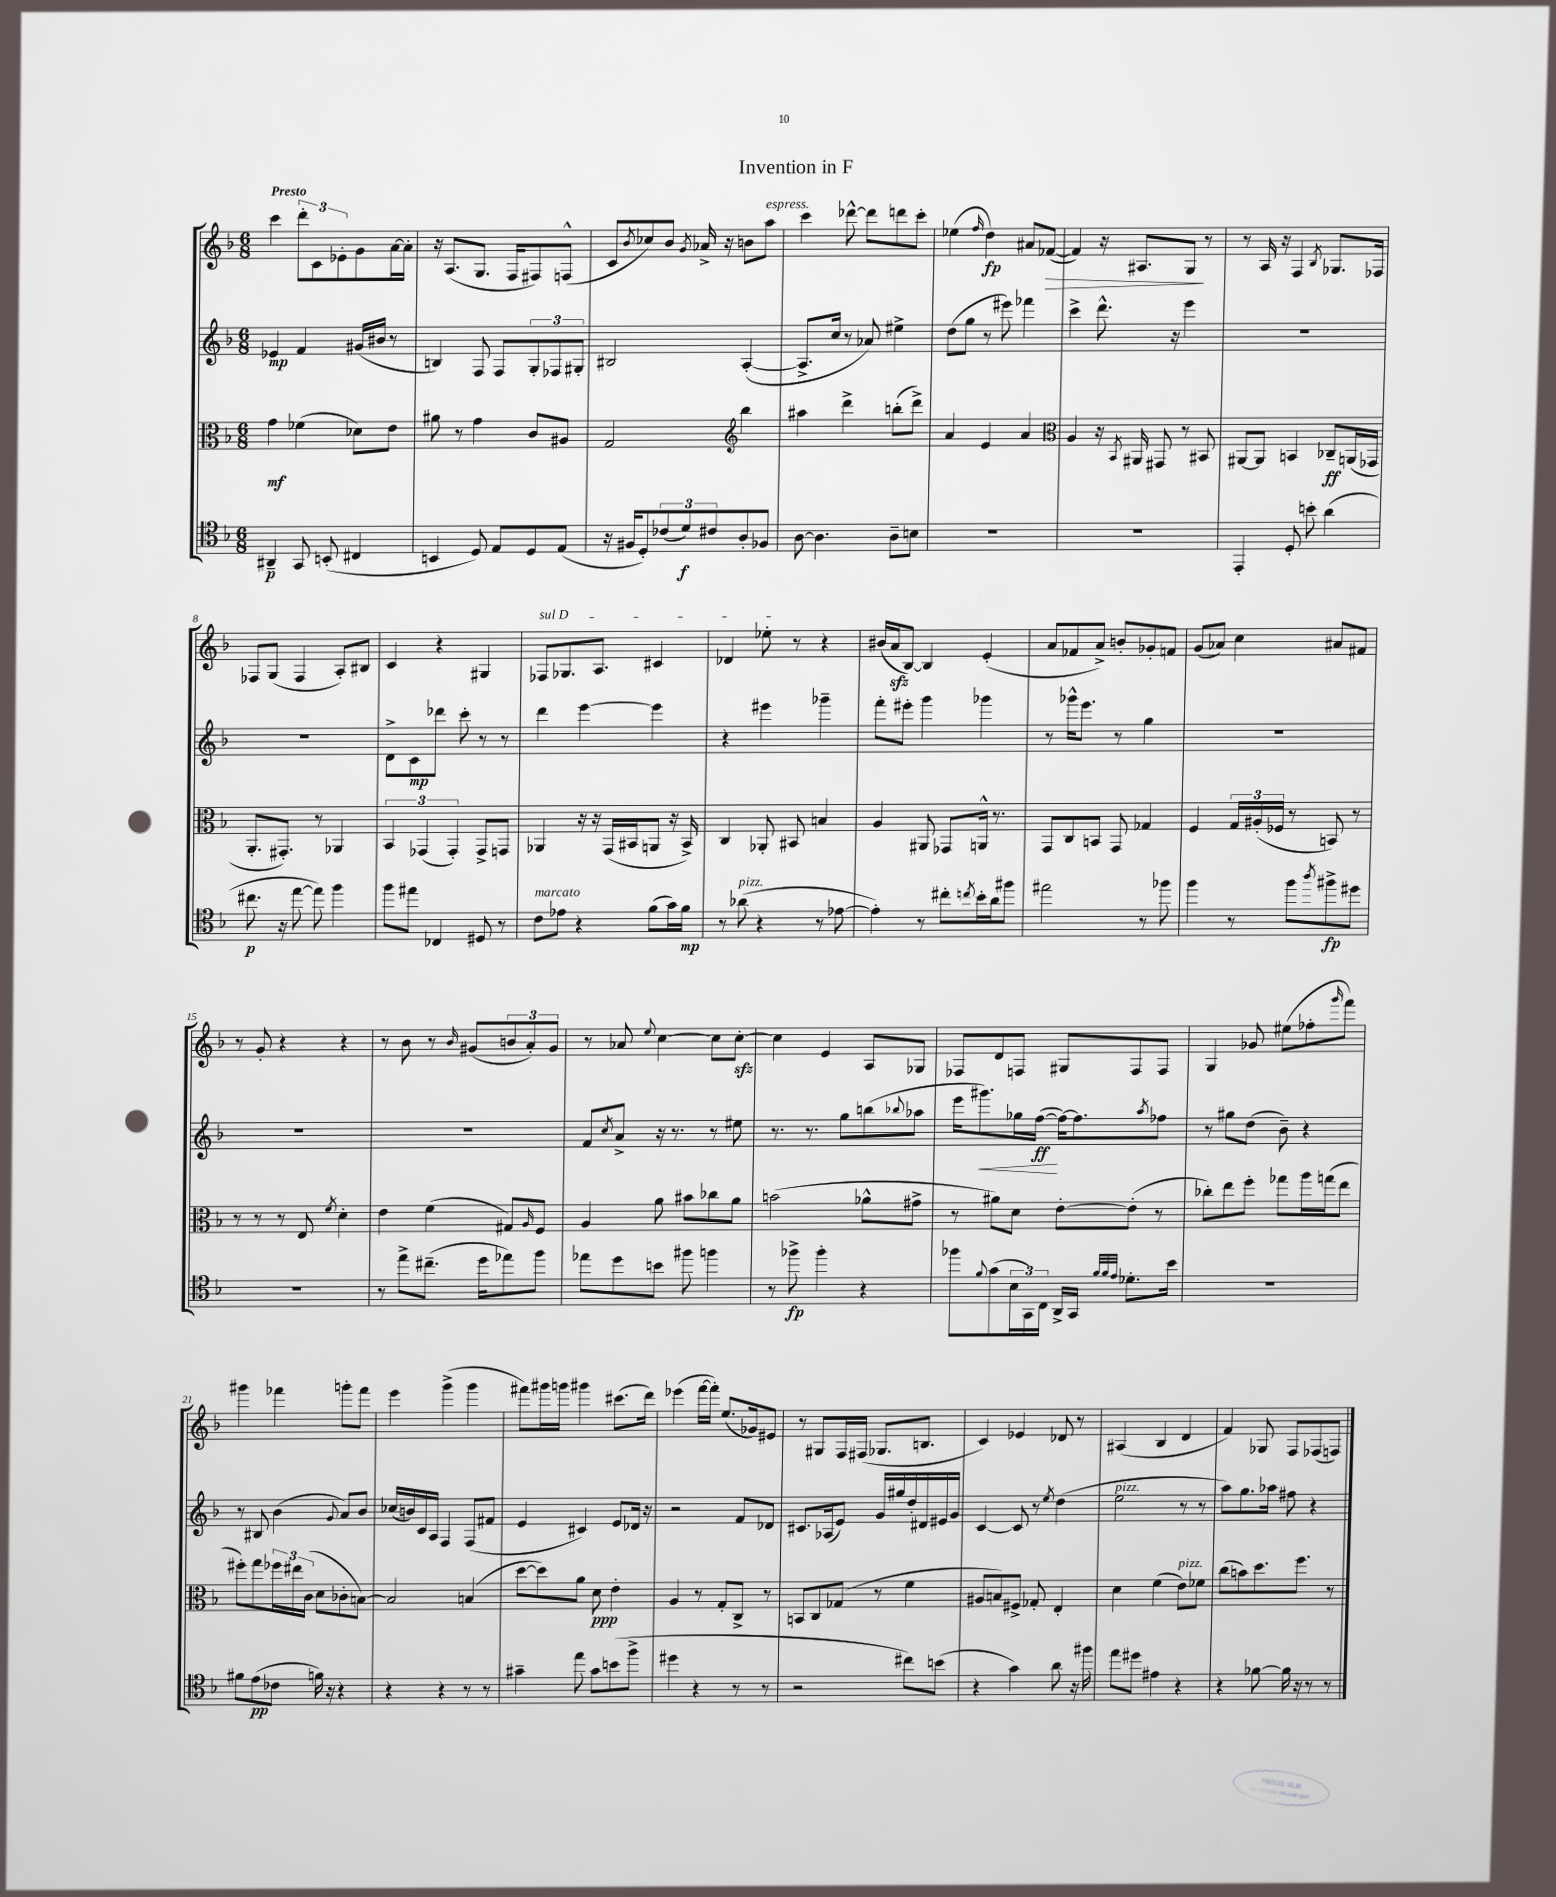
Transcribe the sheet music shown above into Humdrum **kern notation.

**kern	**dynam	**kern	**dynam	**kern	**dynam	**kern	**dynam
*part4	*part4	*part3	*part3	*part2	*part2	*part1	*part1
*staff4	*staff4	*staff3	*staff3	*staff2	*staff2	*staff1	*staff1
*clefC4	*	*clefC3	*	*clefG2	*	*clefG2	*
*k[b-]	*	*k[b-]	*	*k[b-]	*	*k[b-]	*
*M6/8	*	*M6/8	*	*M6/8	*	*M6/8	*
=1	=1	=1	=1	=1	=1	=1	=1
!	!	!	!	!	!	!LO:TX:a:B:t=Presto	!
4AA#X~/	p	4g\	mf	4e-X/	mp	4ccc\	.
8GG/	.	(4f-X\	.	4f/	.	12ddd'\L	.
.	.	.	.	.	.	12c\	.
(8BBn'/	.	.	.	.	.	.	.
.	.	.	.	.	.	12e-X'\	.
4C#X/	.	8d-X\L)	.	(16g#X/LL	.	8g\	.
.	.	.	.	16b#X/JJ	.	.	.
.	.	8e\J	.	8r	.	[16a\L	.
.	.	.	.	.	.	16a'\JJ]	.
=2	=2	=2	=2	=2	=2	=2	=2
4BBn/	.	8a#X\	.	4Bn/)	.	16r	.
.	.	.	.	.	.	(8.A/L	.
.	.	8r	.	.	.	.	.
8D/)	.	4g\	.	8F/	.	8.G/J	.
8E/L	.	.	.	8F/L	.	.	.
.	.	.	.	.	.	16F/KL	.
8D/	.	8c/L	.	12G'/	.	8F#X/)	.
.	.	.	.	12F-X/	.	.	.
(8E/J	.	8A#X/J	.	.	.	(8Fn^^/J	.
.	.	.	.	12G#X'/J	.	.	.
=3	=3	=3	=3	=3	=3	=3	=3
16r	.	2G/	.	2B#X/	.	8c/L	.
16F#X/KL	.	.	.	.	.	.	.
.	.	.	.	.	.	8qb-/	.
8D'/)	.	.	.	.	.	8cc-X/)	.
(12c-X/	.	.	.	.	.	8b-/J	.
12d/)	f	.	.	.	.	.	.
.	.	.	.	.	.	8qg/	.
.	.	.	.	.	.	16a-X^/	.
12c#X/	.	.	.	.	.	.	.
.	.	.	.	.	.	16r	.
*	*	*clefG2	*	*	*	*	*
8A'/	.	4bb-\	.	([4A'/	.	8bn\L	.
!	!	!	!	!	!	!LO:TX:a:i:t=espress.	!
8F-X/J	.	.	.	.	.	8aa\J	.
=4	=4	=4	=4	=4	=4	=4	=4
[8A\	.	4aa#X\	.	8.A^/L]	.	4ccc\	.
4.A\]	.	.	.	.	.	.	.
.	.	.	.	16cc/Jk	.	.	.
.	.	4ddd^\	.	8r	.	[8ddd-X^^\	.
.	.	.	.	8a-X/)	.	8ddd-\L]	.
8A~\L	.	(8bbn'\L	.	4ee#X^\	.	8dddn\	.
8Bn\J	.	8ddd^\J)	.	.	.	8ccc'\J	.
=5	=5	=5	=5	=5	=5	=5	=5
2.r	.	4a/	.	(8dd\L	.	(4ee-X\	.
.	.	.	.	8gg\J	.	.	.
.	.	.	.	.	.	16qqff/	.
.	.	4e/	.	8r	.	4dd\)	fp
.	.	.	.	8eee#X\)	.	.	.
.	.	4a/	.	4fff-X\	.	8a#X/L	.
!	!	!	!	!	!	!	!LO:HP:b
.	.	.	.	.	.	([8f-X/J	>
=6	=6	=6	=6	=6	=6	=6	=6
*	*	*clefC3	*	*	*	*	*
2.r	.	4A/	.	4ccc^\	.	4f-/])	.
.	.	16r	.	8.ddd^^\	.	16r	.
.	.	8qBB-/	.	.	.	.	.
.	.	16AA#X/	.	.	.	8.A#X/L	.
.	.	8GG#X/	.	.	.	.	.
.	.	.	.	16r	.	.	.
.	.	8r	.	4eee\	.	8G/J	.
.	.	8BB#X/	.	.	.	8r	]
=7	=7	=7	=7	=7	=7	=7	=7
4EE'/	.	[8AA#X/L	.	2.r	.	8r	.
.	.	8AA#/J]	.	.	.	16A/	.
.	.	.	.	.	.	16r	.
8D'/	.	4BBn/	.	.	.	4F/	.
8bn'\	.	.	.	.	.	.	.
.	.	.	.	.	.	8qB-/	.
(4a\	.	8C-X~/L	ff	.	.	8.G-X/L	.
.	.	(16AAn/L	.	.	.	.	.
.	.	16GG-X/JJ	.	.	.	16F-X/Jk	.
!!LO:LB:g=z
=8	=8	=8	=8	=8	=8	=8	=8
8.cc#X\	p	8.AA'/L	.	2.r	.	8F-X/L	.
.	.	.	.	.	.	(8G/J	.
16r	.	8.GG#X'/J)	.	.	.	.	.
[8ee\	.	.	.	.	.	4F-/	.
8ee\])	.	8r	.	.	.	.	.
4ff\	.	4AA-X/	.	.	.	8A'/L)	.
.	.	.	.	.	.	8B#X/J	.
=9	=9	=9	=9	=9	=9	=9	=9
8ff\L	.	6BB-/	.	8d^\L	.	4c/	.
8ee#X\J	.	.	.	8c\	mp	.	.
.	.	(6GG-X/	.	.	.	.	.
4C-X/	.	.	.	8ddd-X\J	.	4r	.
.	.	6GG-'/)	.	.	.	.	.
.	.	.	.	8ccc'\	.	.	.
8D#X/	.	8GG-^/L	.	8r	.	4G#X/	.
8r	.	8GGn/J	.	8r	.	.	.
=10	=10	=10	=10	=10	=10	=10	=10
!	!	!	!	!	!	!LO:TX:a:i:t=sul D	!
!LO:TX:a:i:t=marcato	!	!	!	!	!	!	!
8c\L	.	4AA-X/	.	4ddd\	.	8F-X/L	.
8e-X\J	.	.	.	.	.	8.G-X/	.
4r	.	16r	.	[4eee\	.	.	.
.	.	16r	.	.	.	8.A/J	.
.	.	(16GG/LL	.	.	.	.	.
.	.	16BB#X/J	.	.	.	.	.
(8f\L	.	8AAn/J	.	4eee\]	.	4c#X/	.
16g\L)	.	16r	.	.	.	.	.
16f\JJ	mp	16BB#^/)	.	.	.	.	.
=11	=11	=11	=11	=11	=11	=11	=11
8r	.	4C/	.	4r	.	4d-X/	.
!LO:TX:a:i:t=pizz.	!	!	!	!	!	!	!
(8a-X\	.	.	.	.	.	.	.
4r	.	8AA-X'/	.	4eee#X\	.	8ee-X'\	.
.	.	8BB#X/	.	.	.	8r	.
8r	.	4Bn/	.	4ggg-X~\	.	4r	.
[8e-X\	.	.	.	.	.	.	.
=12	=12	=12	=12	=12	=12	=12	=12
4e-'\])	.	4A/	.	8fff'\L	.	(16b#X/LL	.
.	.	.	.	.	.	16azz/J	.
.	.	.	.	8eee#X'\J	.	[8B-/J)	.
8r	.	8AA#X/	.	4ggg\	.	4B-/]	.
8cc#X'\L	.	8GG-X/L	.	.	.	.	.
8qccn/	.	.	.	.	.	.	.
16b-'\L	.	16AAn^^/Jk	.	4ggg-X\	.	(4e'/	.
16a\J	.	8.r	.	.	.	.	.
8ff#X\J	.	.	.	.	.	.	.
=13	=13	=13	=13	=13	=13	=13	=13
2ee#X\	.	8GG/L	.	8r	.	8a/L	.
.	.	8C/	.	16ggg-X^^\KL	.	8f-X/	.
.	.	.	.	8.eee\J	.	.	.
.	.	8BBn/J	.	.	.	8a^/J)	.
.	.	8GG/	.	8r	.	8bn'/L	.
8r	.	4G-X/	.	4gg\	.	8g-X'/	.
8ff-X\	.	.	.	.	.	8fn/J	.
=14	=14	=14	=14	=14	=14	=14	=14
4ff\	.	4F/	.	2.r	.	(8g/L	.
.	.	.	.	.	.	8a-X/J)	.
8r	.	24G/LL	.	.	.	4cc\	.
.	.	(24A#X'/	.	.	.	.	.
.	.	24F-X/JJ	.	.	.	.	.
8ff\L	.	8r	.	.	.	.	.
8qaa/	.	.	.	.	.	.	.
8ff#X^\	fp	8BBn/)	.	.	.	8a#X/L	.
8dd#X\J	.	8r	.	.	.	8f#X/J	.
!!LO:LB:g=z
=15	=15	=15	=15	=15	=15	=15	=15
2.r	.	8r	.	2.r	.	8r	.
.	.	8r	.	.	.	8g'/	.
.	.	8r	.	.	.	4r	.
.	.	8E/	.	.	.	.	.
.	.	8qf/	.	.	.	.	.
.	.	4d'\	.	.	.	4r	.
=16	=16	=16	=16	=16	=16	=16	=16
8r	.	4e\	.	2.r	.	8r	.
8ee^\L	.	.	.	.	.	8b-\	.
(8.cc#X~\J	.	(4f\	.	.	.	8r	.
.	.	.	.	.	.	16qqb-/	.
.	.	.	.	.	.	(8g#X/L	.
16dd\KL	.	.	.	.	.	.	.
8ee-X\)	.	8G#X/L)	.	.	.	12bn/	.
.	.	.	.	.	.	12a'/)	.
.	.	16qqA/	.	.	.	.	.
8ff\J	.	8F/J	.	.	.	.	.
.	.	.	.	.	.	12g#/J	.
=17	=17	=17	=17	=17	=17	=17	=17
8ee-X\L	.	4A/	.	8f/L	.	8r	.
.	.	.	.	8qcc/	.	.	.
8dd\	.	.	.	8a^/J	.	8a-X/	.
.	.	.	.	.	.	8qqee/	.
8bn\J	.	8a\	.	16r	.	[4cc\	.
.	.	.	.	8.r	.	.	.
8ff#X\	.	8b#X\L	.	.	.	.	.
4ffn\	.	8cc-X\	.	8r	.	8cc\L]	.
.	.	8a\J	.	8ee#X\	.	[8cczz'\J	.
=18	=18	=18	=18	=18	=18	=18	=18
8r	.	(2bn\	.	8.r	.	4cc\]	.
8ff-X^\	fp	.	.	.	.	.	.
.	.	.	.	8.r	.	.	.
4ff-'\	.	.	.	.	.	4e/	.
.	.	.	.	8gg\L	.	.	.
4r	.	8a-X^^\L	.	(8bbn\	.	8A/L	.
.	.	.	.	8qqbb-X/	.	.	.
.	.	8g#X^\J	.	8aa-X\J	.	8G-X/J	.
=19	=19	=19	=19	=19	=19	=19	=19
8ff-X\L	.	8r	.	16eee\KL	.	8F-X/L	.
!	!	!	!	!	!LO:HP:b	!	!
.	.	.	.	8.ggg#X\)	<	.	.
8qqf/	.	.	.	.	.	.	.
(8g\	.	8a#X\L)	.	.	.	8d/	.
24B-\L	.	8d\J	.	16gg-X\L	.	8Fn/J	.
24GG\)	.	.	.	.	.	.	.
.	.	.	.	([16ff\JJ	ff	.	.
24C\JJ	.	.	.	.	.	.	.
16AA^/LL	.	[8e'\L	.	16ff\KL_)	[	8G#X/L	.
16GG/JJ	.	.	.	8.ff\]	.	.	.
32qqf/LLL	.	.	.	.	.	.	.
32qqf/	.	.	.	.	.	.	.
32qqe/JJJ	.	.	.	.	.	.	.
8.d-X'\L	.	(8e'\J]	.	.	.	8F/	.
.	.	.	.	8qaa/	.	.	.
.	.	8r	.	8ff-X\J	.	8F/J	.
16b-\Jk	.	.	.	.	.	.	.
=20	=20	=20	=20	=20	=20	=20	=20
2.r	.	8cc-X'\L)	.	8r	.	4G/	.
.	.	8ee\	.	8gg#X\L	.	.	.
.	.	8ff'\J	.	(8dd\J	.	8g-X/	.
.	.	8gg-X\L	.	8b-~\)	.	(8ee#X\L	.
.	.	16aa\L	.	4r	.	8ff-X'\	.
.	.	(16ggn\J	.	.	.	.	.
.	.	.	.	.	.	16qqggg/	.
.	.	8ee\J	.	.	.	8fff\J)	.
!!LO:LB:g=z
=21	=21	=21	=21	=21	=21	=21	=21
8f#X\L	.	8ff#X'\L)	.	8r	.	4ggg#X\	.
(8e\	pp	8gg\	.	8B#X/	.	.	.
8c-X\J	.	24ff-X\L	.	(4b-\	.	4fff-X\	.
.	.	24ee#X\	.	.	.	.	.
.	.	(24c\JJ	.	.	.	.	.
16fn\)	.	8d\L	.	.	.	.	.
16r	.	.	.	.	.	.	.
.	.	.	.	8qqg/	.	.	.
4r	.	8c-X'\	.	8a/L)	.	8gggn'\L	.
.	.	[8Bn\J)	.	8b-/J	.	8fff-\J	.
=22	=22	=22	=22	=22	=22	=22	=22
4r	.	2B/]	.	(16cc-X/LL	.	4eee\	.
.	.	.	.	16bn/)	.	.	.
.	.	.	.	16c/	.	.	.
.	.	.	.	16A/JJ	.	.	.
4r	.	.	.	4F/	.	(4ggg^\	.
8r	.	(4Bn/	.	(8F/L	.	4ggg\	.
8r	.	.	.	8f#X/J	.	.	.
=23	=23	=23	=23	=23	=23	=23	=23
4g#X~\	.	[8dd\L	.	4e/	.	8fff#X\L)	.
.	.	8dd\])	.	.	.	16ggg#X\L	.
.	.	.	.	.	.	16gggn\JJ	.
8ee\	.	8a\J	.	4c#X/)	.	4ggg#X\	.
8g#\L	.	8d\	ppp	.	.	.	.
(8bn\	.	4e'\	.	8e/L	.	(8.ccc#X\L	.
8ff^\J	.	.	.	16d-X/Jk	.	.	.
.	.	.	.	16r	.	16ddd\Jk)	.
=24	=24	=24	=24	=24	=24	=24	=24
4dd#X\	.	4A/	.	2r	.	(4eee-X\	.
4r	.	8r	.	.	.	[16fff\LL	.
.	.	.	.	.	.	16fff'\JJ])	.
.	.	8G'/L	.	.	.	(8.ee/L	.
8r	.	8C^/J	.	8f/L	.	.	.
.	.	.	.	.	.	16g-X/k)	.
8r	.	8r	.	8d-X/J	.	8e#X/J	.
=25	=25	=25	=25	=25	=25	=25	=25
2r	.	8BBn/L	.	8.c#X/L	.	8r	.
.	.	8C/	.	.	.	8G#X/L	.
.	.	.	.	(16A-X/k	.	.	.
.	.	(8G-X/J	.	8e/J)	.	16F/L	.
.	.	.	.	.	.	(16F#X/JJ	.
.	.	8r	.	16g/LL	.	8.G-X/L	.
.	.	.	.	16gg#X/	.	.	.
8cc#X\L)	.	4f\	.	16dd'/	.	.	.
.	.	.	.	16d#X/	.	8.Bn/J	.
(8bn\J	.	.	.	16e#X/	.	.	.
.	.	.	.	16g/JJ	.	.	.
=26	=26	=26	=26	=26	=26	=26	=26
4r	.	8A#X/L	.	[4c/	.	4c/)	.
.	.	8Bn/)	.	.	.	.	.
4g\)	.	8F#X^/J	.	8c/]	.	4e-X/	.
.	.	8G-X'/	.	8r	.	.	.
.	.	.	.	8qee/	.	.	.
8a\	.	4E'/	.	(4dd\	.	8d-X/	.
16r	.	.	.	.	.	8r	.
16ff#X\	.	.	.	.	.	.	.
=27	=27	=27	=27	=27	=27	=27	=27
!	!	!	!	!LO:TX:a:i:t=pizz.	!	!	!
8ee\L	.	4d\	.	2ee\	.	(4A#X/	.
8dd#X\J	.	.	.	.	.	.	.
4e#X\	.	(4f\	.	.	.	4B-/	.
!	!	!LO:TX:a:i:t=pizz.	!	!	!	!	!
4r	.	8e\L)	.	8r	.	4d/	.
.	.	8f-X\J	.	8r	.	.	.
=28	=28	=28	=28	=28	=28	=28	=28
4r	.	(8cc\L	.	8aa\L)	.	4f/)	.
.	.	8bn\)	.	8.gg\	.	.	.
[8f-X\	.	8.dd\	.	.	.	8G-X/	.
.	.	.	.	16aa-X\Jk	.	.	.
16f-\]	.	.	.	8ff#X\	.	8F/L	.
16r	.	8.ff\J	.	.	.	.	.
8r	.	.	.	4r	.	(8F-X/	.
8r	.	8r	.	.	.	8Fn/J)	.
==	==	==	==	==	==	==	==
*-	*-	*-	*-	*-	*-	*-	*-
